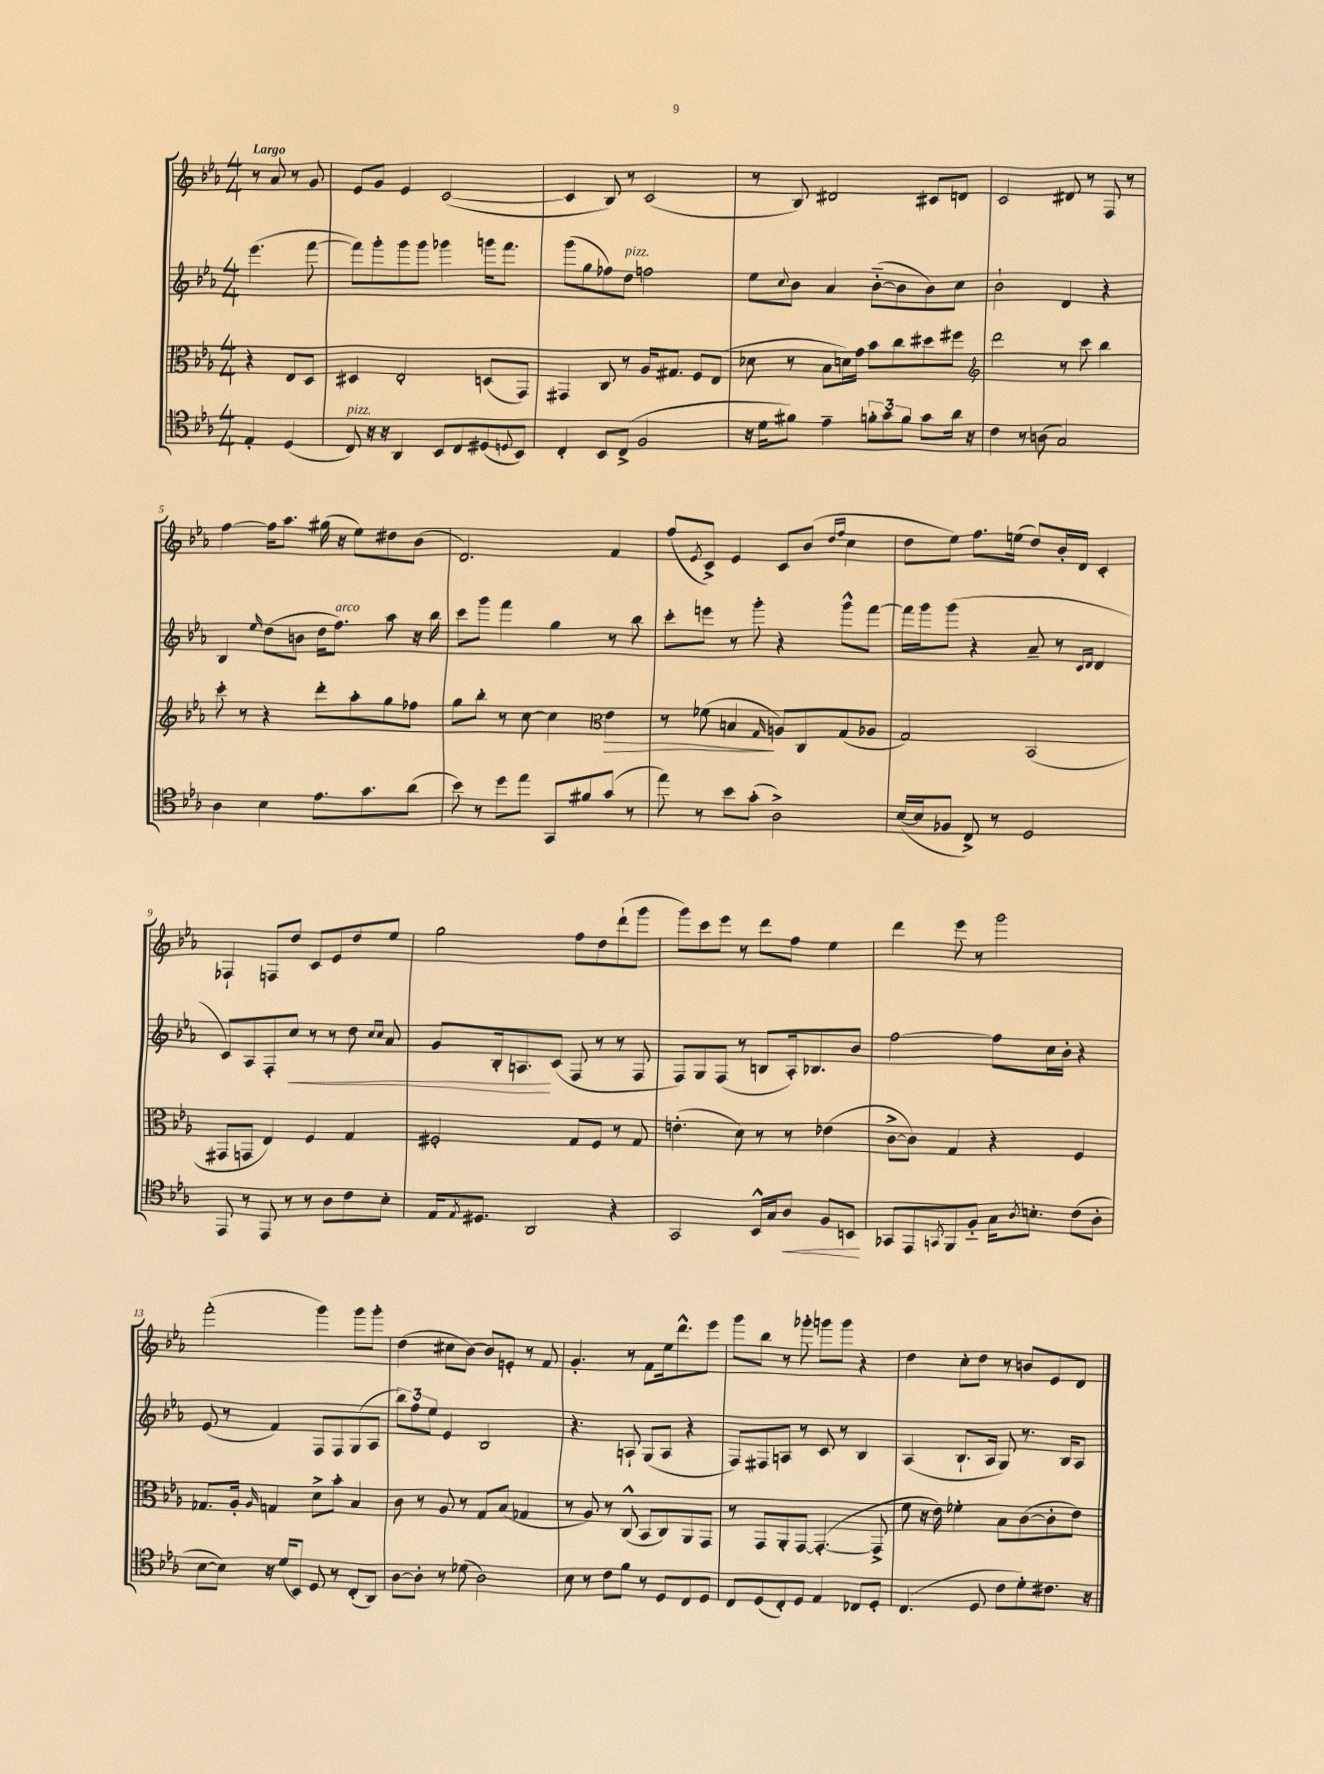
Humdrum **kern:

**kern	**kern	**kern	**kern
*staff4	*staff3	*staff2	*staff1
*clefC4	*clefC3	*clefG2	*clefG2
*k[b-e-a-]	*k[b-e-a-]	*k[b-e-a-]	*k[b-e-a-]
*M4/4	*M4/4	*M4/4	*M4/4
4E-'/	4r	(4.eee-\	8r
.	.	.	8a-/
(4D/	8E-/L	.	8r
.	8D/J	[8fff\	8g/
=	=	=	=
8C/)	4D#/	8fff\]L)	8e-/L
16r	.	8ggg'\	8g/J
16r	.	.	.
4AA-/	2E-'/	8ggg\	4e-/
.	.	8ggg\J	.
8BB-/L	.	4ggg-\	([2c/
8C/	.	.	.
(8D#/	(8D/L	16ggg\LK	.
.	.	8.fff\J	.
8qqD/	.	.	.
8BB-/J)	8GG/J)	.	.
=	=	=	=
4C'/	4GG#/	(8ggg\L	4c/]
.	.	8gg\	.
8BB-/L	8C/	8ff-\)	8B-/)
(8C^/J	8r	8dd\J	8r
2F/	16A-/LK	2ff\	(2c/
.	8.G#/J	.	.
.	8F/L	.	.
.	(8E-/J	.	.
=	=	=	=
16r	8d-\	8ee-\L	8r
16d\LK	.	.	.
.	.	8qqcc/	.
8f#\J)	8r	8b-\J	8B-/)
4e-~\	8B-\L	4a-/	2d#/
.	16d\L)	.	.
.	16g\JJ	.	.
12f'\L	8b-\L	([8b-'~\L	.
12g\	.	.	.
.	8cc\	8b-\]	.
12f\J	.	.	.
8g\L	8dd#\	8b-\)	8c#/L
16a-\Jk	8ff#\J	8cc\J	8d/J
16r	.	.	.
=	=	=	=
*	*clefG2	*	*
4c\	2ddd\	2b-`\	2c/
8r	.	.	.
(8A\	.	.	.
2G/)	8r	4d/	8d#/
.	8ccc\	.	8r
.	4bb-\	4r	8F/
.	.	.	8r
=	=	=	=
4A-\	8ccc'\	4B-/	[4ff\
.	8r	.	.
.	.	16qqee-/	.
4B-\	4r	(8dd\L	16ff\]LK
.	.	.	8.aa-\J
.	.	8b\J	.
8.e-\L	8ddd'\L	16dd\LK	(16gg#\
.	.	8.ff\J)	16r
.	8aa-'\	.	8ee-\L)
8.g\	.	.	.
.	8gg\	8aa-\	8dd#\
(8a-\J	8ff-\J	16r	(8b-\J
.	.	16bb-\	.
=	=	=	=
8b-\)	8gg\L	8ccc\L	2.d/)
8r	8bb-'\J	8ggg\J	.
8dd\L	8r	4fff\	.
8ee-\J	[8cc\	.	.
8GG/L	4cc\]	4gg\	.
8f#/	.	.	.
*	*clefC3	*	*
(8g/J	4e-\	8r	4f/
8r	.	8bb-\	.
=	=	=	=
8ee-\)	8r	8ccc'\L	(8ff/L
.	.	.	8qe-/
8r	(8f-\	8eee\J	8c^/J)
8b-\L	4B/	8r	4e-/
(8g'\J	.	8ggg'\	.
.	16qqG/	.	.
2A-^\)	8A/L)	4r	8c/L
.	8C/	.	(8b-/J
.	.	.	16qqdd/LL
.	.	.	16qqff/JJ
.	(8G/	8ggg^^\L	4cc\
.	8A-/J	[8fff\J	.
=	=	=	=
([16B-/LL	2G/)	16fff\]LL	8dd\L
16B-/]J	.	16ggg\J	.
8F-/J	.	(8ggg\J	8ee-\J)
8C^/)	.	4r	8.ff\L
8r	.	.	.
.	.	.	(16ee\Jk
2D/	(2BB-/	8a-~/	8dd/L)
.	.	8r	16b-'/L
.	.	.	16d/JJ
.	.	16qqc/LL	.
.	.	16qqd/JJ	.
.	.	4d/	4c'/
=	=	=	=
8EE-/	8GG#/L	8c/L)	4F-`/
8r	8GG/J	8A-/	.
8EE-/	4E-/)	8F'/	8F/L
8r	.	8cc/J	8dd/J
8r	4F/	8r	8c/L
8A-\L	.	8r	8e-/
8c\	4G/	8dd\	8dd/
.	.	16qqcc/LL	.
.	.	16qqcc/JJ	.
8B-'\J	.	8a-/	8ee-/J
=	=	=	=
16E-/LK	2F#'/	8g/L	2gg\
8qE-/	.	.	.
8.D#/J	.	.	.
.	.	16B-'/k	.
.	.	8.A/	.
2AA-/	.	.	.
.	.	(8c/J	.
.	8G/L	8F/	8ff\L
.	8F#/J	8r	8dd\
4r	8r	8r	(8ddd`\
.	8G/	8F/	8ggg\J
=	=	=	=
2GG/	(4.e'\	8F/L)	8ggg\L)
.	.	8G/	8ccc\
.	.	(8F/J	8eee-\J
.	8d\)	8r	8r
16BB-^^/LL	8r	8B/L	8ddd\L
16G/J	.	.	.
8A-/J	8r	16A-'/k)	8ff\J
.	.	8.B-/	.
8F/L	(4e-\	.	4ee-\
8BB/J	.	8b-/J	.
=	=	=	=
8GG-/L	[8c^\L	[2ff\	4ddd\
8EE-/	8c\]J)	.	.
8qGG/	.	.	.
8FF/	4G/	.	8eee-\
8F'~/J	.	.	8r
16G\LK	4r	8ff\]L	2ggg\
8qA-/	.	.	.
8.B'\J	.	.	.
.	.	16cc\L	.
.	.	16b-'\JJ	.
(8c\L	4F/	4r	.
8A-'\J	.	.	.
=	=	=	=
[8B-\L	8.G-/L	(8e-/	(2fff'\
8B-\]J)	.	8r	.
.	16A-'/Jk	.	.
.	16qqA-/	.	.
16r	4G/	4f/)	.
(16d/LK	.	.	.
8BB-/J)	.	.	.
8D/	8d^\L	8F/L	4ggg\)
8r	8b-'\J	8F/	.
(8C'/L	4B-/	(8G/	8ggg\L
8AA-/J)	.	8A-/J	8ggg'\J
=	=	=	=
[8A-\L	8c\	12bb-\L)	(4dd\
.	.	12ff\	.
8A-'\]J	8r	.	.
.	.	12ee-\J	.
8r	8A-/	4e-/	8cc#\L
(8d-\	8r	.	[8b-\J)
2A-\)	8G/L	2B-/	8b-/]L
.	(8B-/J	.	8e'/J
.	4G-/	.	8r
.	.	.	8f/
=	=	=	=
8B-\	8r	4.r	4.g'/
8r	8A-/)	.	.
8c\L	8r	.	.
8f\J	(8C^^/	8A`/	8r
8r	8BB-/L	(8G/L	8f\L
8D/L	8C/)	8A/J	16ee-\k
.	.	.	8.ddd^^\
8C/	8AA-/	4r	.
8D/J	8GG/J	.	8eee-\J
=	=	=	=
8C/L	8r	8F/L)	8ggg\L
(8D/	8GG/L	8F#/	8bb-\J
8C'/)	8AA-'/	8A/J	8r
8D/J	[8GG/J	8r	8ggg-'\
4E-/	(4.GG'/_	8c/	8ggg\L
.	.	8r	8ggg\J
8C-/L	.	4B-/	4r
8D'/J	8GG^/]	.	.
=	=	=	=
(4.C/	8f\	(4A-/	4dd\
.	16r	.	.
.	16e-\)	.	.
.	4f-'\	8.B-`/L	8cc'\L
8D/	.	.	8dd\J
.	.	16A-/Jk	.
8c\L	8B-\L	8G/)	8r
8d'\)	([8c\	8.r	8b/L
8.c#\J	8c'\]	.	8e-/
.	.	16B-/LK	.
.	8e-\J)	8A-/J	8d/J
16r	.	.	.
==	==	==	==
*-	*-	*-	*-
